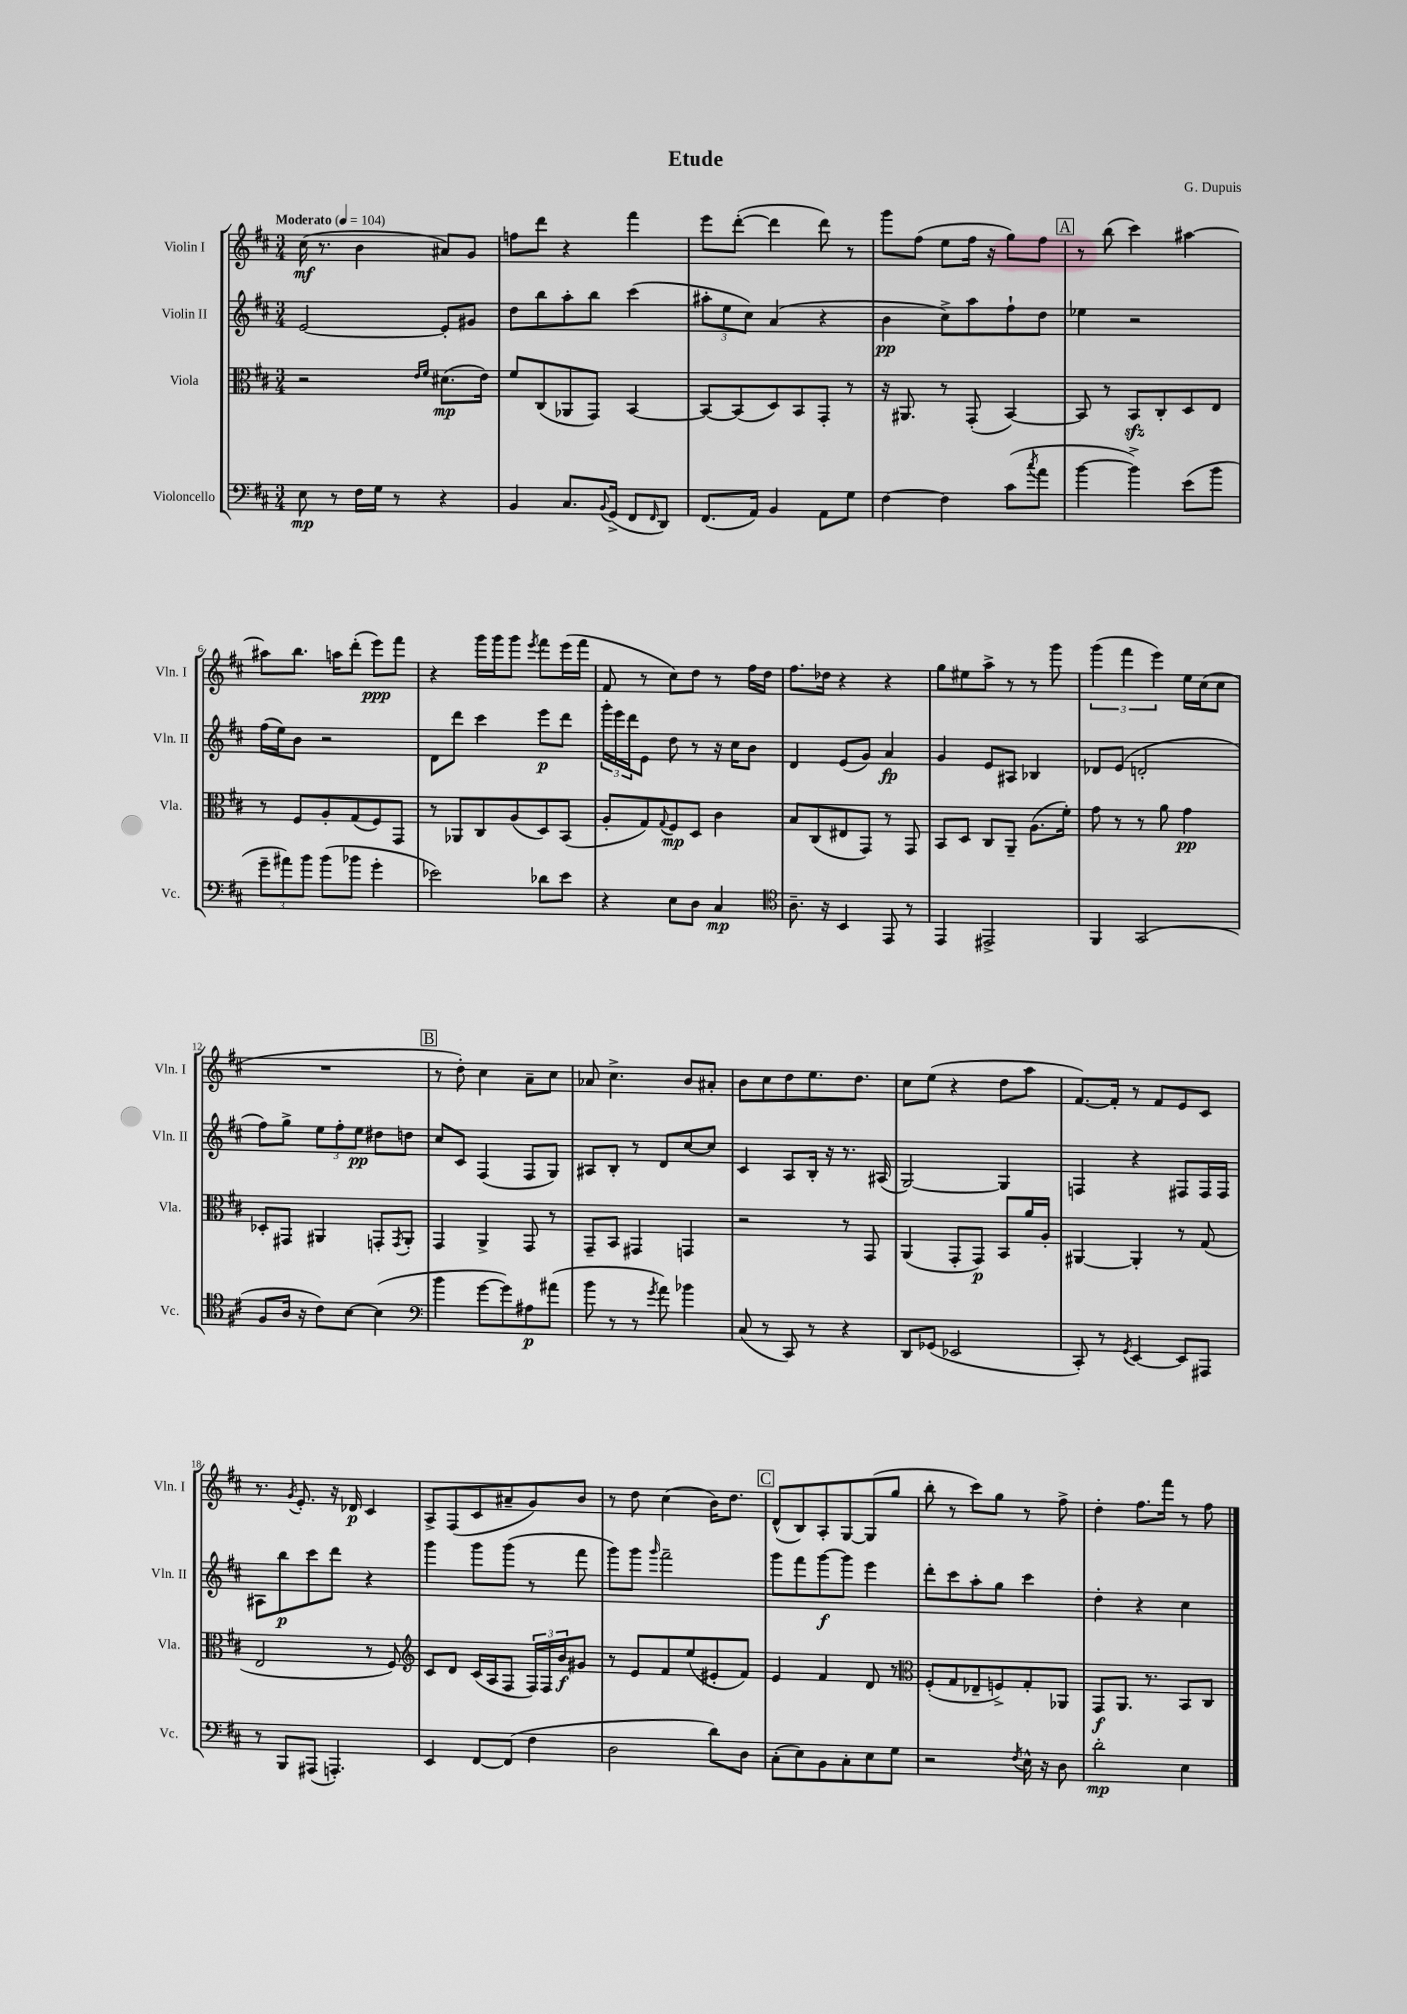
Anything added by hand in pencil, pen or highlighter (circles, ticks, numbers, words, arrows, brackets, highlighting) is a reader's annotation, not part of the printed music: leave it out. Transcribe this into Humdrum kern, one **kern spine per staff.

**kern	**dynam	**kern	**dynam	**kern	**dynam	**kern	**dynam
*part4	*part4	*part3	*part3	*part2	*part2	*part1	*part1
*staff4	*staff4	*staff3	*staff3	*staff2	*staff2	*staff1	*staff1
*I"Violoncello	*	*I"Viola	*	*I"Violin II	*	*I"Violin I	*
*I'Vc.	*	*I'Vla.	*	*I'Vln. II	*	*I'Vln. I	*
*clefF4	*	*clefC3	*	*clefG2	*	*clefG2	*
*k[f#c#]	*	*k[f#c#]	*	*k[f#c#]	*	*k[f#c#]	*
*M3/4	*	*M3/4	*	*M3/4	*	*M3/4	*
*MM104	*	*MM104	*	*MM104	*	*MM104	*
=1	=1	=1	=1	=1	=1	=1	=1
!	!	!	!	!	!	!LO:TX:a:B:t=Moderato	!
8E\	mp	2r	.	[2e/	.	(16cc#\	mf
.	.	.	.	.	.	8.r	.
8r	.	.	.	.	.	.	.
16F#\LL	.	.	.	.	.	4b\	.
16G\JJ	.	.	.	.	.	.	.
8r	.	.	.	.	.	.	.
.	.	16qqe/LL	.	.	.	.	.
.	.	16qqf#/JJ	.	.	.	.	.
4r	.	(8.d#X\L	mp	8e'/L]	.	8a#X/L)	.
.	.	.	.	8g#X/J	.	8g/J	.
.	.	16e\Jk)	.	.	.	.	.
=2	=2	=2	=2	=2	=2	=2	=2
4BB/	.	8f#/L	.	8dd\L	.	8ffn\L	.
.	.	(8C#/	.	8bb\	.	8ddd\J	.
8.C#/L	.	8AA-X/	.	8aa'\	.	4r	.
.	.	8GG/J)	.	8bb\J	.	.	.
8qqBB/	.	.	.	.	.	.	.
(16GG^/Jk	.	.	.	.	.	.	.
8FF#/L	.	[4BB/	.	(4ccc#\	.	4fff#\	.
16qqFF#/	.	.	.	.	.	.	.
8DD/J)	.	.	.	.	.	.	.
=3	=3	=3	=3	=3	=3	=3	=3
(8.FF#/L	.	8BB/L_	.	12aa#X'\L	.	8eee\L	.
.	.	.	.	12ee\	.	.	.
.	.	(8BB/]	.	.	.	([8ddd'\J	.
.	.	.	.	12cc#\J)	.	.	.
16AA/Jk)	.	.	.	.	.	.	.
4BB/	.	8D/)	.	(4a/	.	4ddd\]	.
.	.	8BB/	.	.	.	.	.
8AA\L	.	8GG'/J	.	4r	.	8ddd\)	.
8G\J	.	8r	.	.	.	8r	.
=4	=4	=4	=4	=4	=4	=4	=4
[4F#\	.	16r	.	4b\	pp	8ggg\L	.
.	.	8.AA#X/	.	.	.	.	.
.	.	.	.	.	.	(8ff#\J	.
4F#\]	.	8r	.	8cc#^\L)	.	8ee\L	.
.	.	(8GG'/	.	8aa\	.	16ff#\Jk	.
.	.	.	.	.	.	16r	.
(8c#\L	.	[4BB/)	.	8ff#`\	.	8gg\L)	.
8qcc#/	.	.	.	.	.	.	.
8a\J	.	.	.	8dd\J	.	8ff#\J	.
!!LO:REH:place=s1:t=A
=5	=5	=5	=5	=5	=5	=5	=5
[4b\	.	8BB/]	.	4ee-X\	.	8r	.
.	.	8r	.	.	.	(8bb\	.
4b^\])	.	8BBzz/L	.	2r	.	4ccc#\)	.
.	.	8C#'/	.	.	.	.	.
(8e\L	.	8D/	.	.	.	[4aa#X\	.
8b\J	.	8E/J	.	.	.	.	.
!!LO:LB:g=z
=6	=6	=6	=6	=6	=6	=6	=6
12g~\L	.	8r	.	(16ff#\LL	.	8aa#X\L]	.
.	.	.	.	16ee\J)	.	.	.
12a#X\)	.	.	.	.	.	.	.
.	.	8F#/L	.	8b\J	.	8.bb\J	.
12b\J	.	.	.	.	.	.	.
(8b\L	.	8A'/	.	2r	.	.	.
.	.	.	.	.	.	16aan\KL	.
8b-X\J	.	(8G/	.	.	.	(8ddd'\J	.
4g'\	.	8F#/)	.	.	.	8eee\L)	ppp
.	.	8GG/J	.	.	.	8fff#\J	.
=7	=7	=7	=7	=7	=7	=7	=7
2e-X\)	.	8r	.	8d\L	.	4r	.
.	.	8AA-X/L	.	8ddd\J	.	.	.
.	.	8C#/	.	4ccc#\	.	16ggg\LL	.
.	.	.	.	.	.	16ggg\J	.
.	.	(8A/	.	.	.	8ggg\J	.
.	.	.	.	.	.	8qeee/	.
8d-X\L	.	8D/)	.	8eee\L	p	8fff#\L	.
8e-\J	.	(8BB/J	.	8ddd\J	.	(16eee\L	.
.	.	.	.	.	.	16fff#\JJ	.
=8	=8	=8	=8	=8	=8	=8	=8
4r	.	8A'/L	.	24ggg'\LL	.	8f#/	.
.	.	.	.	24eee\	.	.	.
.	.	.	.	24ddd\J	.	.	.
.	.	8G/)	.	8e\J	.	8r	.
.	.	8qqG/	.	.	.	.	.
8E\L	.	8F#/	mp	8dd\	.	8cc#\L)	.
8D\J	.	8D/J	.	8r	.	8dd\J	.
4C#/	mp	4c#\	.	16r	.	8r	.
.	.	.	.	16cc#\KL	.	.	.
.	.	.	.	8b\J	.	16ff#\LL	.
.	.	.	.	.	.	16dd\JJ	.
=9	=9	=9	=9	=9	=9	=9	=9
*clefC4	*	*	*	*	*	*	*
8.A~\	.	8B/L	.	4d/	.	8.ff#\L	.
.	.	(8C#/	.	.	.	.	.
16r	.	.	.	.	.	16dd-X\Jk	.
4BB/	.	8E#X/	.	(8e/L	.	4r	.
.	.	8GG/J)	.	8g/J)	.	.	.
8EE/	.	8r	.	4a/	fp	4r	.
8r	.	8GG/	.	.	.	.	.
=10	=10	=10	=10	=10	=10	=10	=10
4EE/	.	8BB/L	.	4g/	.	8gg\L	.
.	.	8D/J	.	.	.	8ee#X\	.
2EE#X^/	.	8C#/L	.	8e/L	.	8aa^\J	.
.	.	8AA~/J	.	8A#X/J	.	8r	.
.	.	(8.A\L	.	4B-X/	.	8r	.
.	.	.	.	.	.	8ggg\	.
.	.	16f#'\Jk)	.	.	.	.	.
=11	=11	=11	=11	=11	=11	=11	=11
4FF#/	.	8g\	.	8d-X/L	.	(6ggg\	.
.	.	8r	.	(8e/J	.	.	.
.	.	.	.	.	.	6fff#\	.
(2GG/	.	8r	.	2dn'/	.	.	.
.	.	.	.	.	.	6eee\)	.
.	.	8a\	.	.	.	.	.
.	.	4g\	pp	.	.	16ee\LL	.
.	.	.	.	.	.	(16cc#\J	.
.	.	.	.	.	.	8cc#\J	.
!!LO:LB:g=z
=12	=12	=12	=12	=12	=12	=12	=12
8F#/L	.	8D-X'/L	.	8ff#\L)	.	2.r	.
16A/Jk	.	8GG#X/J	.	8gg^\J	.	.	.
16r	.	.	.	.	.	.	.
8c#\L)	.	4AA#X/	.	12ee\L	.	.	.
.	.	.	.	12ff#'\	.	.	.
[8B\J	.	.	.	.	.	.	.
.	.	.	.	12ee\J	pp	.	.
(4B\]	.	8GGn'/L	.	8dd#X\L	.	.	.
.	.	8qGG/	.	.	.	.	.
.	.	8AA#'/J	.	8ddn\J	.	.	.
!!LO:REH:place=s1:t=B
=13	=13	=13	=13	=13	=13	=13	=13
*clefF4	*	*	*	*	*	*	*
4b\	.	4GG/	.	8cc#/L	.	8r	.
.	.	.	.	8c#/J	.	8dd'\)	.
[8g\L	.	4AA^/	.	(4F#/	.	4cc#\	.
8g\])	.	.	.	.	.	.	.
8A#X\	p	8GG/	.	8F#/L	.	8a~\L	.
(8a#X\J	.	8r	.	8G/J)	.	8cc#\J	.
=14	=14	=14	=14	=14	=14	=14	=14
8b\	.	8GG~/L	.	8A#X/L	.	8a-X/	.
8r	.	8BB/J	.	8B'/J	.	4.cc#^\	.
8r	.	4GG#X/	.	8r	.	.	.
8qg/	.	.	.	.	.	.	.
8a\)	.	.	.	8d/L	.	.	.
4b-X\	.	4GGn/	.	[8cc#/	.	8b/L	.
.	.	.	.	8cc#/J]	.	8a#X'/J	.
=15	=15	=15	=15	=15	=15	=15	=15
(8C#/	.	2r	.	4c#/	.	8b\L	.
8r	.	.	.	.	.	8cc#\	.
8CC#/)	.	.	.	8A/L	.	8dd\	.
8r	.	.	.	16B'/Jk	.	8.ee\	.
.	.	.	.	16r	.	.	.
4r	.	8r	.	8.r	.	.	.
.	.	.	.	.	.	8.dd\J	.
.	.	8GG/	.	.	.	.	.
.	.	.	.	(16A#X/	.	.	.
=16	=16	=16	=16	=16	=16	=16	=16
8DD/L	.	(4AA/	.	[2G/)	.	8cc#\L	.
(8GG-X/J	.	.	.	.	.	(8ee\J	.
2EE-X/	.	8GG'/L	.	.	.	4r	.
.	.	8GG/J)	p	.	.	.	.
.	.	8BB/L	.	4G/]	.	8dd\L	.
.	.	16a/L	.	.	.	8aa\J	.
.	.	16A'/JJ	.	.	.	.	.
=17	=17	=17	=17	=17	=17	=17	=17
8CC#'/)	.	[4AA#X/	.	4Fn/	.	[8.f#/L)	.
8r	.	.	.	.	.	.	.
.	.	.	.	.	.	16f#'/Jk]	.
8qGG/	.	.	.	.	.	.	.
[4EE/	.	4AA#'/]	.	4r	.	8r	.
.	.	.	.	.	.	8f#/L	.
8EE/L]	.	8r	.	8F#X/L	.	8e/	.
8AAA#X/J	.	(8G/	.	16F#/L	.	8c#/J	.
.	.	.	.	16F#/JJ	.	.	.
!!LO:LB:g=z
=18	=18	=18	=18	=18	=18	=18	=18
8r	.	2E/	.	8A#X\L	.	8.r	.
8BBB/L	.	.	.	8bb\	p	.	.
.	.	.	.	.	.	8qg/	.
.	.	.	.	.	.	8.e'/	.
(8AAA#X/J	.	.	.	8ccc#\	.	.	.
4.AAAn'/)	.	.	.	8ddd\J	.	16r	.
.	.	.	.	.	.	16d-X/	p
.	.	8r	.	4r	.	4c#/	.
.	.	8F#/)	.	.	.	.	.
=19	=19	=19	=19	=19	=19	=19	=19
*	*	*clefG2	*	*	*	*	*
4EE/	.	8c#/L	.	4ggg\	.	8A^/L	.
.	.	8d/J	.	.	.	(8F#/	.
[8FF#/L	.	(16c#/LL	.	8ggg\L	.	8c#/	.
.	.	16A/J	.	.	.	.	.
(8FF#/J]	.	8F#/J	.	(8ggg\J	.	8a#X~/	.
4F#\	.	24F#/LL)	.	8r	.	8g/)	.
.	.	24F#/	.	.	.	.	.
.	.	24b/J	f	.	.	.	.
.	.	8g#X/J	.	8fff#\	.	8b/J	.
=20	=20	=20	=20	=20	=20	=20	=20
2D\	.	8r	.	8ggg\L)	.	8r	.
.	.	8e/L	.	8ggg\J	.	8dd\	.
.	.	.	.	16qqggg/	.	.	.
.	.	8f#/	.	2fff#~\	.	(4cc#\	.
.	.	(8ee/	.	.	.	.	.
8d\L)	.	8e#X'/	.	.	.	16b\KL)	.
.	.	.	.	.	.	8.dd\J	.
8D\J	.	8f#/J)	.	.	.	.	.
!!LO:REH:place=s1:t=C
=21	=21	=21	=21	=21	=21	=21	=21
(8C#'\L	.	4e/	.	8ggg\L	.	(8d^^/L	.
8E\)	.	.	.	8fff#\	.	8B/)	.
8BB\	.	4f#/	.	[8ggg\	f	8A'/	.
8C#'\	.	.	.	8ggg\J]	.	[8G/	.
8E\	.	8d/	.	4eee\	.	(8G/]	.
8G\J	.	8r	.	.	.	8gg/J	.
=22	=22	=22	=22	=22	=22	=22	=22
*	*	*clefC3	*	*	*	*	*
2r	.	(8F#'/L	.	8ddd'\L	.	8bb'\	.
.	.	8G/	.	8ccc#\	.	8r	.
.	.	8E-X~/	.	8aa'\	.	8ccc#\L)	.
.	.	8Fn^/)	.	8gg\J	.	8gg\J	.
8qF#/	.	.	.	.	.	.	.
16E^^\	.	8G'/	.	4ccc#\	.	8r	.
16r	.	.	.	.	.	.	.
8D\	.	8AA-X/J	.	.	.	8ff#^\	.
=23	=23	=23	=23	=23	=23	=23	=23
2d'\	mp	8GG/L	f	4dd'\	.	4dd'\	.
.	.	8.AA/J	.	.	.	.	.
.	.	.	.	4r	.	8.ff#\L	.
.	.	8.r	.	.	.	.	.
.	.	.	.	.	.	16fff#\Jk	.
4E\	.	8BB/L	.	4cc#\	.	8r	.
.	.	8C#/J	.	.	.	8ff#\	.
==	==	==	==	==	==	==	==
*-	*-	*-	*-	*-	*-	*-	*-
